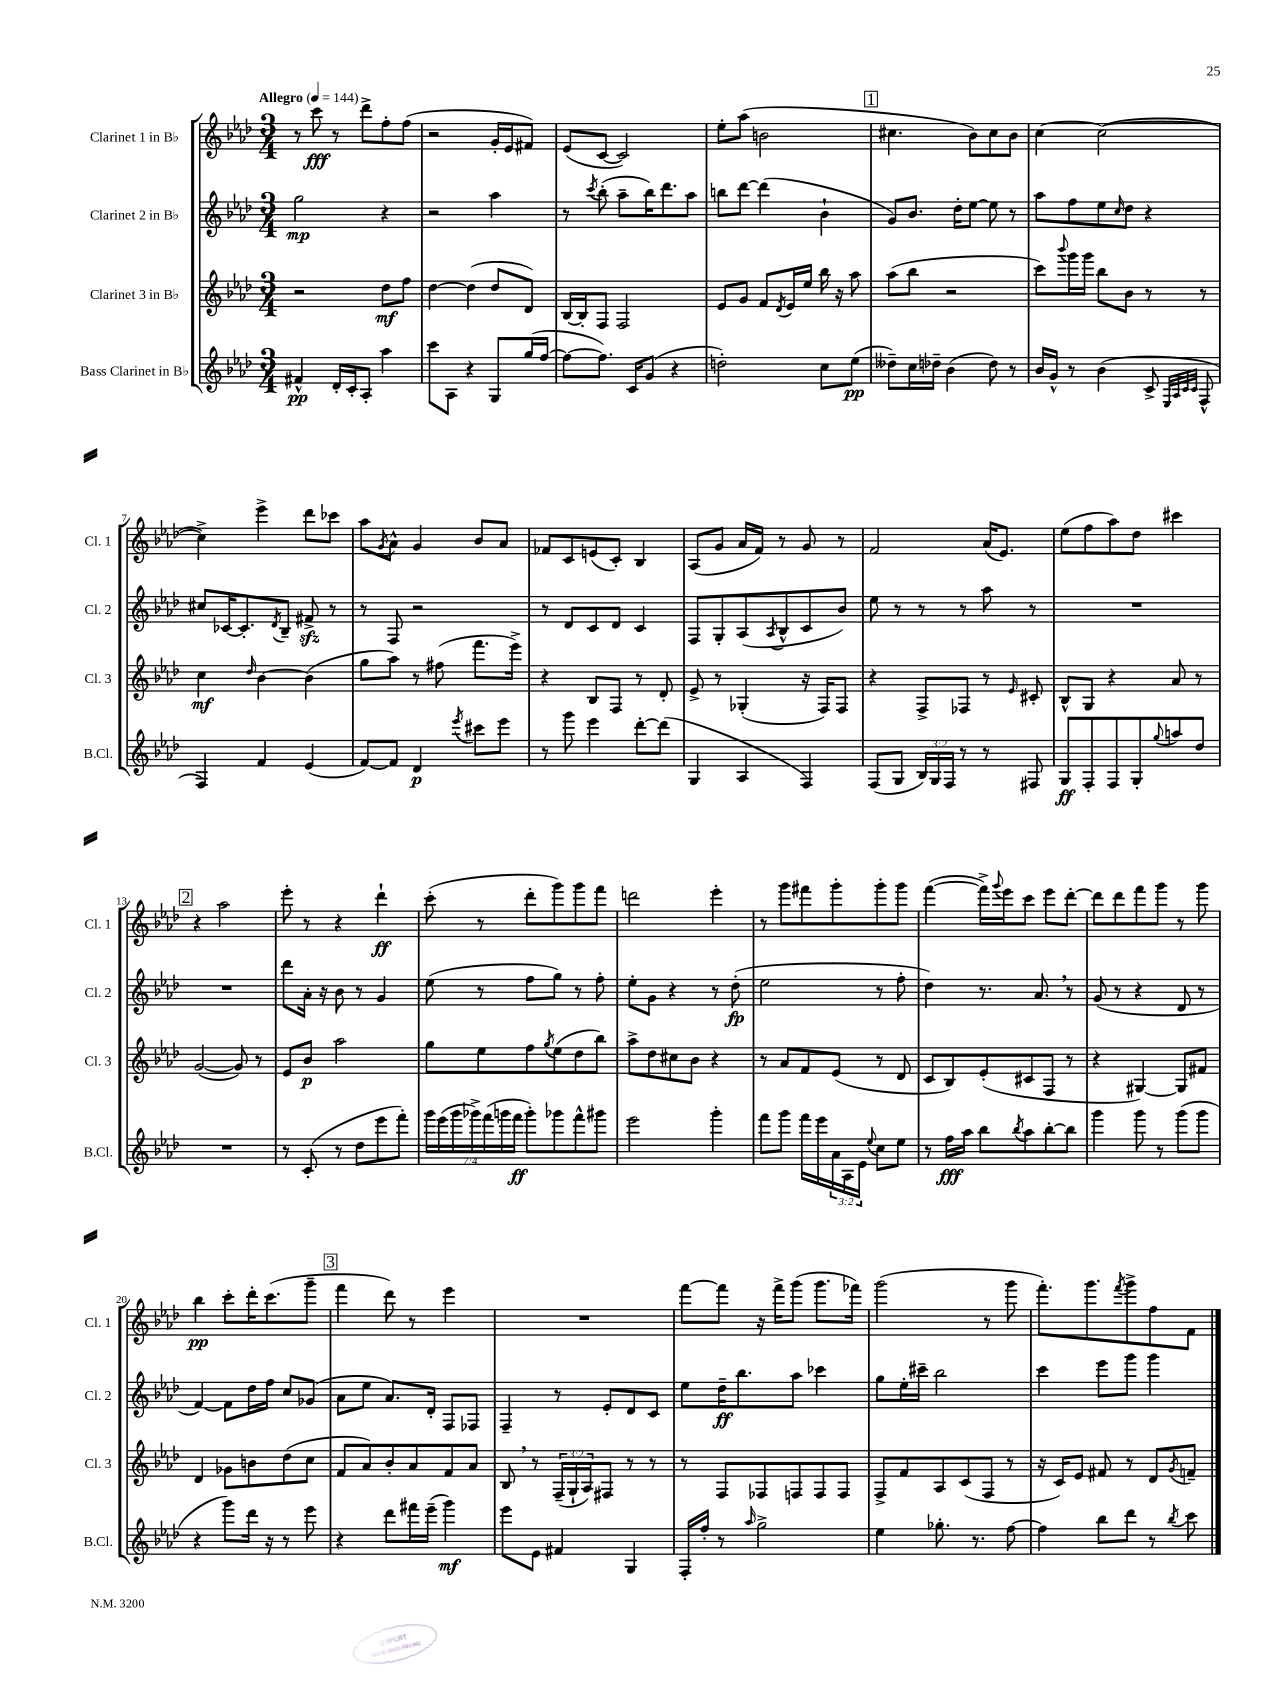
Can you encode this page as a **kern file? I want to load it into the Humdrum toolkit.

**kern	**kern	**kern	**kern
*staff4	*staff3	*staff2	*staff1
*clefG2	*clefG2	*clefG2	*clefG2
*k[b-e-a-d-]	*k[b-e-a-d-]	*k[b-e-a-d-]	*k[b-e-a-d-]
*M3/4	*M3/4	*M3/4	*M3/4
*MM144	*MM144	*MM144	*MM144
4f#^^	2r	2gg	8r
.	.	.	8ccc
16d-'	.	.	8r
16c'	.	.	.
8A-'	.	.	8ddd-^
4aa-	8dd-	4r	8ff'
.	8ff	.	(8ff
=	=	=	=
8ccc	[4dd-	2r	2r
8A-	.	.	.
4r	(4dd-]	.	.
8G	8dd-	4aa-	16g'
.	.	.	16e-
(16gg	8d-)	.	8f#)
[16ff	.	.	.
=	=	=	=
8ff_	[16B-	8r	(8e-
.	16B-']	.	.
.	.	8qccc	.
8.ff])	8F	(8bb-'	[8c
.	2F	8aa-~	2c])
16c	.	.	.
(8g	.	16bb-)	.
.	.	8.ddd-	.
4r	.	.	.
.	.	8aa-	.
=	=	=	=
2dd')	8e-	8bb	8ee-'
.	8g	[8ddd-	(8aa-
.	8f	(4ddd-]	2b
.	8qd-	.	.
.	16e-	.	.
.	16ee-	.	.
8cc	16bb-	4b-`	.
.	16r	.	.
(8ee-	8aa-	.	.
=	=	=	=
8dd--~)	(8aa-	8g)	4.cc#
16cc	8bb-	8.b-	.
16dd-~	.	.	.
(4b-	2r	.	.
.	.	16dd-'	.
.	.	[8ee-	8b-)
8dd-)	.	8ee-]	8cc#
8r	.	8r	8b-
=	=	=	=
16b-	8ccc)	8aa-	[4cc
16g^^	.	.	.
.	8qqbbb-	.	.
8r	16ggg	8ff	.
.	16ggg	.	.
(4b-	8bb-	8ee-	(2cc_
.	.	16qqcc	.
.	8b-	8dd-	.
8c^	8r	4r	.
32qqE-	.	.	.
32qqA-	.	.	.
32qqc	.	.	.
32qqc	.	.	.
8F^^	8r	.	.
=	=	=	=
4F)	4cc	8cc#	4cc^])
.	.	[16c-	.
.	.	8.c-']	.
.	16qqdd-	.	.
4f	[4b-	.	4eee-^
.	.	8qd-	.
.	.	8B-~	.
(4e-	(4b-]	8f#^	8ddd-
.	.	8r	8ccc-
=	=	=	=
[8f)	8gg	8r	8aa-
.	.	.	8qg
8f]	8aa-)	8F	8a-^^
4d-	8r	2r	4g
.	(8ff#	.	.
8qeee-	.	.	.
8ccc#	8.fff	.	8b-
8eee-	.	.	8a-
.	16eee-^)	.	.
=	=	=	=
8r	4r	8r	8f-
8ggg	.	8d-	8c
4eee-	8B-	8c	(8e
.	8F	8d-	8c')
[8ddd-'	8r	4c	4B-
(8ddd-]	8d-'	.	.
=	=	=	=
4G	8e-^	8F	(8A-
.	8r	8G'	8g
4A-	(4G-'	(8A-	16a-
.	.	.	16f)
.	.	8qA-	.
.	.	8B-^^	8r
4F)	16r	8c	8g
.	16F)	.	.
.	8F	8b-)	8r
=	=	=	=
(8F	4r	8ee-	2f
8G	.	8r	.
24B-)	8F^	8r	.
24G	.	.	.
24F	.	.	.
8r	8F-	8r	.
8r	8r	8aa-	(16a-
.	.	.	8.e-)
.	16qqe-	.	.
8F#	8c#'	8r	.
=	=	=	=
8G	8B-^^	2.r	(8ee-
8F'	8G	.	8ff
8F	4r	.	8aa-)
8G'	.	.	8dd-
8qqgg	.	.	.
8aa	8a-	.	4ccc#
8dd-	8r	.	.
=	=	=	=
2.r	([2g	2.r	4r
.	.	.	2aa-
.	8g])	.	.
.	8r	.	.
=	=	=	=
8r	8e-	8ddd-	8eee-'
(8c'	8b-	16a-'	8r
.	.	16r	.
8r	2aa-	8b-	4r
8dd-	.	8r	.
8eee-	.	4g	4ddd-`
8fff')	.	.	.
=	=	=	=
28ggg	8gg	(8ee-	(8ccc'
(28eee-	.	.	.
28ggg	.	.	.
28ggg-^)	.	.	.
.	8ee-	8r	8r
(28fff	.	.	.
28ggg	.	.	.
28fff	.	.	.
8ggg')	8ff	8ff	8ddd-'
.	8qgg	.	.
8ggg-	(8ee-	8gg)	8ggg)
8fff^^	8dd-	8r	8ggg
8ggg#	8bb-)	8ff'	8fff
=	=	=	=
2eee-	8aa-^	8ee-'	2ddd
.	8dd-	8g	.
.	8cc#	4r	.
.	8b-	.	.
4ggg'	4r	8r	4eee-'
.	.	(8dd-'	.
=	=	=	=
8fff	8r	2ee-	8r
8ggg	8a-	.	8ggg
16fff	8f	.	8fff#
16eee-	.	.	.
24a-	(8e-	.	8ggg'
24A-	.	.	.
24e-	.	.	.
8qqee-	.	.	.
8cc	8r	8r	8ggg'
8ee-	8d-	8ff'	8ggg
=	=	=	=
8r	8c	4dd-)	([4fff
16ff	8B-)	.	.
16aa-	.	.	.
8bb-	(8e-'	8.r	16fff^])
.	.	.	8qqggg
.	.	.	16eee-
8qbb-	.	.	.
8aa-	8c#	.	8ccc
.	.	8.a-	.
[8bb-'	8F	.	8eee-
8bb-]	8r	8r	[8ddd-'
=	=	=	=
4ggg	4r	(8g	8ddd-]
.	.	8r	8ddd-
8ggg	[4G#)	4r	8fff
8r	.	.	8ggg
(8ggg	8G#]	8d-	8r
8ggg	8f#	8r	8ggg
=	=	=	=
4r	4d-	[4f)	4bb-
8ggg)	8g-	8f]	8ccc'
16ddd-	8b	16dd-	16ddd-'
16r	.	16ff	(8.ccc
8r	(8dd-	8cc	.
8eee-	8cc	(8g-	8ggg~
=	=	=	=
4r	8f	8a-	4fff
.	8a-)	8ee-	.
8ddd-	8b-'	8.a-)	8ddd-)
16fff#	8a-	.	8r
(16eee-~	.	16d-'	.
4ggg)	8f	8F	4eee-
.	8a-	8F-	.
=	=	=	=
8eee-	8B-	4F~	2.r
8e-	8r	.	.
4f#	(24F~	8r	.
.	24G`	.	.
.	24A-)	.	.
.	8F#	8e-'	.
4G	8r	8d-	.
.	8r	8c	.
=	=	=	=
16F'	8r	8ee-	[8fff
16ff'	.	.	.
8r	8F	16dd-~	8fff]
.	.	8.bb-	.
16qqaa-	.	.	.
2gg^	8F-	.	16r
.	.	.	16fff^
.	8F	8aa-	(8ggg
.	8F	4ccc-	8.ggg
.	8F	.	.
.	.	.	16fff-)
=	=	=	=
4ee-	8F^	8gg	(2ggg
.	8f	16ee-'	.
.	.	16ccc#~	.
8.gg-'	8A-	2bb-	.
.	(8c	.	.
8.r	.	.	.
.	8F	.	8r
[8ff	8r	.	8ggg
=	=	=	=
4ff]	16r	4ccc	8.fff')
.	16c)	.	.
.	8e-	.	.
.	.	.	8.ggg
8bb-	8f#	8eee-	.
.	.	.	8qfff
8ddd-	8r	8ggg	8ggg^
8r	8d-	4ggg	8ff
8qbb-	8qg	.	.
8ccc	8f~	.	8f
==	==	==	==
*-	*-	*-	*-
